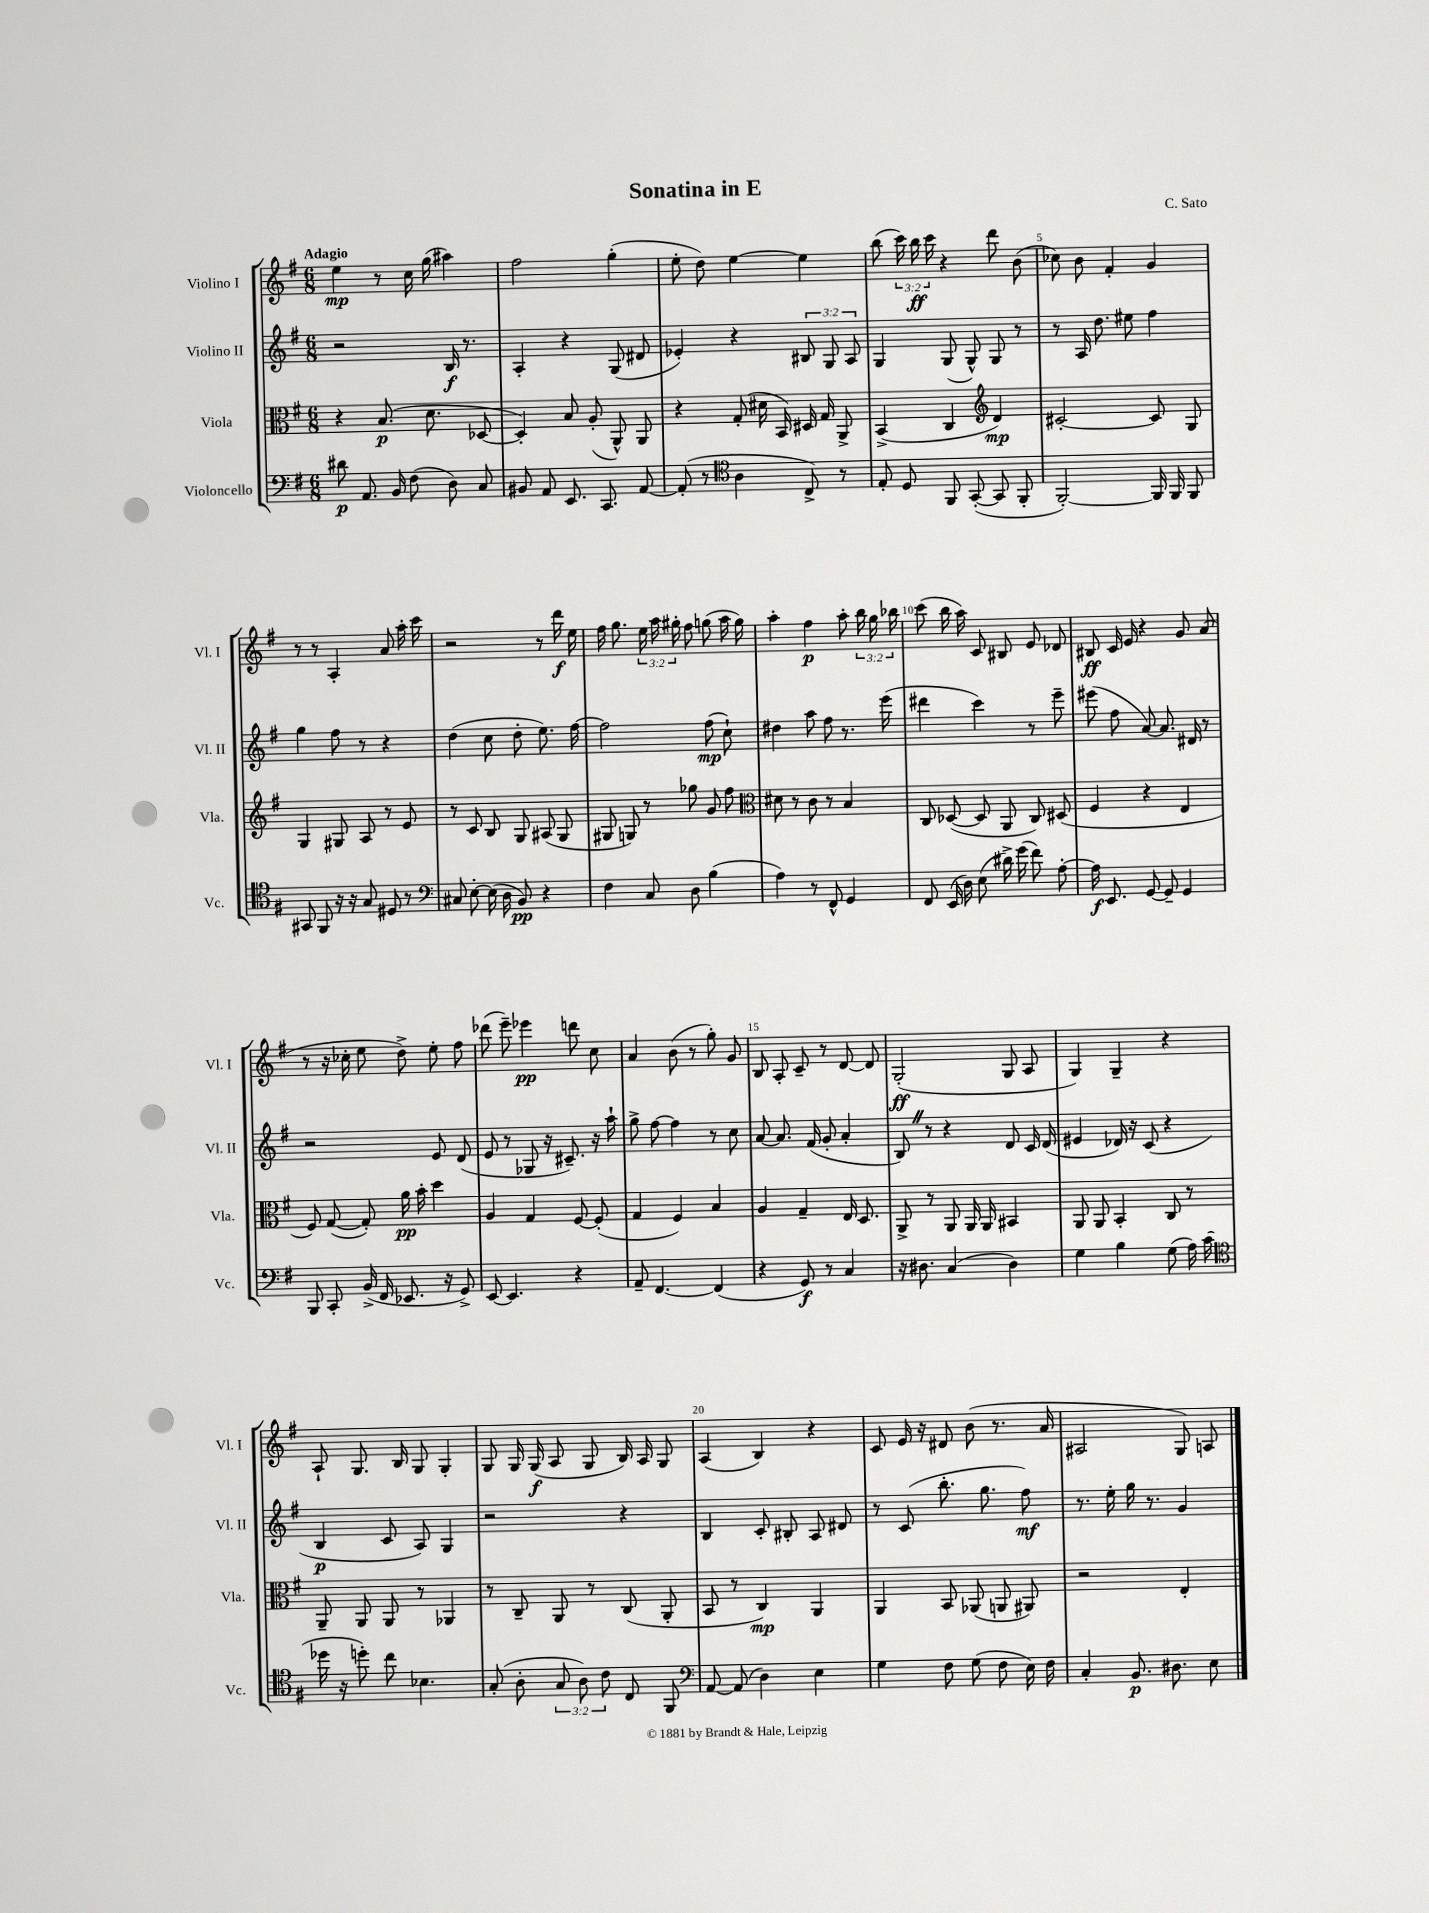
\header { title = "Sonatina in E" composer = "C. Sato" }
<<
\new StaffGroup <<
\new Staff = "s0" \with { instrumentName = "Violino I" shortInstrumentName = "Vl. I" } {
    \clef treble \key g \major \numericTimeSignature \time 6/8 \override Staff.TupletNumber.text = #tuplet-number::calc-fraction-text \tempo "Adagio"
    \autoBeamOff e''4\mp r8 c''16 g''16( ais''4) |
    fis''2 g''4-.( |
    e''8-. d''8) e''4~ e''4 |
    b''8( \tuplet 3/2 { c'''16) b''16\ff c'''16 } r4 d'''8 b'8( |
    ces''8) b'8 fis'4-. g'4 |
    r8 r8 a4-. a'8 a''16-. c'''16 |
    r2 r8 d'''16\f e''16 |
    fis''16 g''8. \tuplet 3/2 { e''16 a''16 gis''16-. } fis''8 g''8( a''16 g''16) |
    a''4-. fis''4\p a''8-. \tuplet 3/2 { b''16 g''16 bes''16 } |
    c'''8( b''16 a''16) c'8 bis8 e'8 des'8 |
    bis8\ff c'16 e'16 r4 g'8 a'8( |
    r8 r16 ces''16-. e''8 d''8->) e''8-. fis''8 |
    des'''8( e'''8--) ees'''4\pp d'''8 c''8 |
    a'4 b'8( r8 g''8-.) g'8 |
    b8 a8-. c'8-- r8 d'8~ d'8 |
    g2-.\ff( g8 a8 |
    g4) g4-- r4 |
    a8-! g8. b16 g8 g4-. |
    g8 g16 g16\f( a8 g8 b16) a16 g8 |
    a4( b4) r4 |
    c'8 e'16 r16 dis'8 b'8( r8. a'16 |
    ais2 g8) a8 \bar "|." |
}
\new Staff = "s1" \with { instrumentName = "Violino II" shortInstrumentName = "Vl. II" } {
    \clef treble \key g \major \numericTimeSignature \time 6/8 \override Staff.TupletNumber.text = #tuplet-number::calc-fraction-text
    \autoBeamOff r2 b16\f r8. |
    a4-. r4 g8( dis'8 |
    ees'4-.) r4 \tuplet 3/2 { bis8 g8 a8 } |
    g4 g8( g8-^) g8 r8 |
    r8 a16 d''8. eis''8 fis''4 |
    g''4 fis''8 r8 r4 |
    d''4( c''8 d''8-. e''8.) fis''16~ |
    fis''2 fis''8\mp( c''8-!) |
    dis''4 a''8 fis''8 r8. e'''16( |
    dis'''4 c'''4) r8 e'''8-- |
    eis'''8( fis''8 a'8~) a'8. dis'16 r8 |
    r2 e'8 d'8( |
    e'8 r8 ges8 r16 cis'8.--) r16 a''16-! |
    g''8-> fis''8~ fis''4 r8 c''8 |
    a'8~ a'8. fis'16( g'8-. a'4-. |
    b8) \once \override BreathingSign.text = \markup { \musicglyph "scripts.caesura.straight" } \breathe r8 r4 d'8 c'16 d'16( |
    eis'4 des'16) r16 c'8( r4 |
    b4\p c'8 a8) g4 |
    r2 r4 |
    b4 c'8-. bis8-. a8 dis'8 |
    r8 c'8( b''8.-. g''8. fis''8\mf) |
    r8. e''16-. g''16 r8. g'4 \bar "|." |
}
\new Staff = "s2" \with { instrumentName = "Viola" shortInstrumentName = "Vla." } {
    \clef alto \key g \major \numericTimeSignature \time 6/8
    \autoBeamOff r4 b8.\p( d'8. des8~ |
    des4-.) b8 a8-.( a,8-^) a,8 |
    r4 g8-.( dis'16 b,16) dis16 g16 a,8-> |
    b,4->( c4 \clef treble d'4\mp) |
    cis'2~-. cis'8 g8 |
    g4 gis8 a8 r8 e'8 |
    r8 c'8 b8 g8 ais8( g8 |
    gis8 g8) r8 ges''8 g'8 fis''8 |
    \clef alto dis'8 r8 c'8 r8 b4 |
    c8 des8~( des8 a,8 c8) dis8( |
    fis4 r4 e4 |
    fis8) g8~( g8-.) a'16\pp b'16-. d''4 |
    a4 g4 fis8~ fis8-.( |
    g4 fis4) b4 |
    a4 g4-- e16 d8. |
    a,8-> r8 a,8 a,16 a,16 bis,4 |
    a,8 a,8 b,4-. c8 r8 |
    a,8-- a,8 a,8 r8 aes,4 |
    r8 c8-- a,8 r8 c8( a,8-. |
    b,8 r8 c4\mp) a,4 |
    a,4 b,8 aes,8( a,8 ais,8) |
    r2 e4-. \bar "|." |
}
\new Staff = "s3" \with { instrumentName = "Violoncello" shortInstrumentName = "Vc." } {
    \clef bass \key g \major \numericTimeSignature \time 6/8 \override Staff.TupletNumber.text = #tuplet-number::calc-fraction-text
    \autoBeamOff dis'8\p a,8. b,16 fis8( d8) c8 |
    bis,8 a,8 e,8. c,8. a,8~ |
    a,8-.( r8 \clef tenor a4 c8->) r8 |
    e8-. d8 fis,8 g,8~-.( g,8 fis,8-. |
    fis,2~-.) fis,16 fis,16 fis,8 |
    gis,8 fis,8 r16 r16 g8 dis8 r8 |
    \clef bass cis8 e8~-. e16( d16 b,8\pp) r4 |
    fis4 c8 d8 b4( |
    a4) r8 fis,8-^ g,4 |
    fis,8 e,16( d16) e8( dis'16->) g'16( fis'8) a8~-. |
    a16\f e,8. g,8~ g,8-- g,4 |
    b,,8 c,8-. b,16->( fis,16 ees,8. r16 g,8->) |
    e,8~ e,4. r4 |
    a,8-- fis,4.~ fis,4( |
    r4 g,8\f) r8 c4 |
    r16 dis8. c4( dis4) |
    g4 b4 g8( a16) c'16( |
    \clef tenor des''16 r16 d''8-.) c''8 bes4. |
    g8-.( a8-. \tuplet 3/2 { g8 a8) c'8 } c8 fis,8 |
    \clef bass a,8~ a,8( d4) e4 |
    g4 fis8 g8( fis8 e16) fis16 |
    c4-. b,8.\p dis8. e8 \bar "|." |
}
>>
>>
\layout { \context { \Score \override BarNumber.break-visibility = ##(#f #t #t) barNumberVisibility = #(every-nth-bar-number-visible 5) } }
